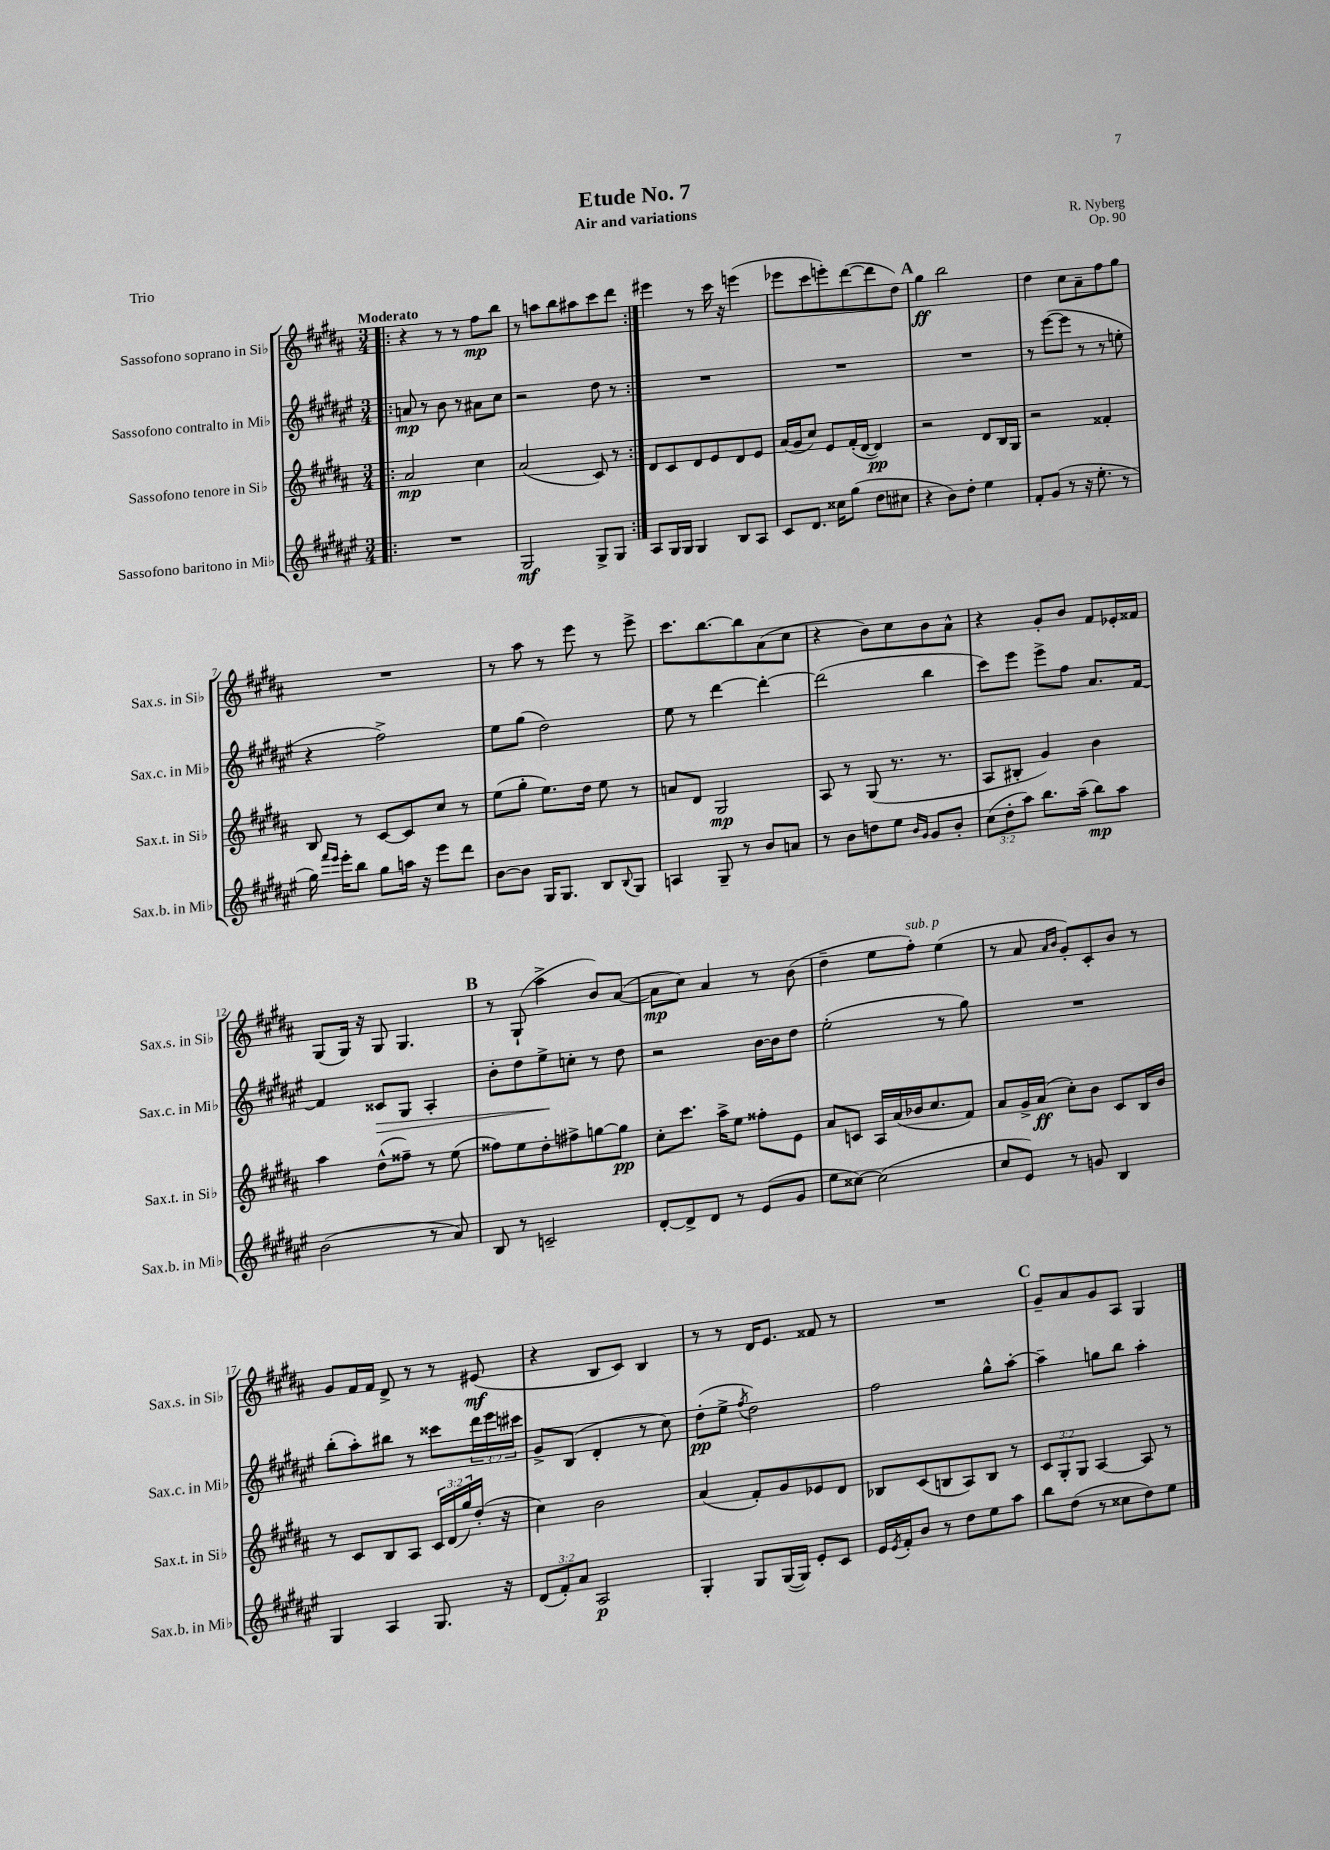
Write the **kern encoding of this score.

**kern	**kern	**kern	**kern
*staff4	*staff3	*staff2	*staff1
*clefG2	*clefG2	*clefG2	*clefG2
*k[f#c#g#d#a#e#]	*k[f#c#g#d#a#]	*k[f#c#g#d#a#e#]	*k[f#c#g#d#a#]
*M3/4	*M3/4	*M3/4	*M3/4
=!|:	=!|:	=!|:	=!|:
2.r	2a#/	8a/	4r
.	.	8r	.
.	.	8b\	8r
.	.	8r	8r
.	4cc#\	8a#\L	8ff#\L
.	.	8cc#\J	8bb\J
=	=	=	=
2G#/	(2a#/	2r	8r
.	.	.	8aa\L
.	.	.	8bb\
.	.	.	8aa#\
8G#^/L	8c#/)	8dd#\	8ccc#\
8G#/J	8r	8r	8ddd#\J
=:|!	=:|!	=:|!	=:|!
8A#/L	8d#/L	2.r	4eee#\
16G#/L	8c#/	.	.
16G#/JJ	.	.	.
4G#/	8d#/	.	8r
.	8e/	.	16ccc#\
.	.	.	16r
8B/L	8d#/	.	(4eee\
8A#/J	8e/J	.	.
=	=	=	=
8c#/L	(16a#/LL	2.r	8eee-\L
.	16g#/J	.	.
8.d#/J	8cc#/J)	.	8ccc#\
.	8e/L	.	8eee'\)
16cc##\LK	.	.	.
(8gg#\J	(16f#'/L	.	([8ddd#\
.	[16d#/JJ	.	.
8dd#\L	4d#/])	.	8ddd#\]
8cc#\J	.	.	8dd#\J)
=	=	=	=
4r	2r	2.r	4gg#\
8b\L)	.	.	2bb\
8dd#'\J	.	.	.
4ee#\	8d#/L	.	.
.	16B/L	.	.
.	16G#/JJ	.	.
=	=	=	=
8f#'/L	2r	8r	4dd#\
(8g#/J	.	([8eee#\L	.
8r	.	8eee#\]J	8cc#\L
16r	.	8r	8a#~\
8.ee#'\	.	.	.
.	4f##'/	8r	8ff#\
8r	.	8ee'\	8gg#\J
=	=	=	=
16gg#\)	8B/	4r	2.r
16qqfff#/LL	.	.	.
16qqeee#/JJ	.	.	.
16eee#'\LK	.	.	.
8bb\J	8r	.	.
8gg#\L	[8c#/L	2ff#^\)	.
16aa\Jk	8c#/]	.	.
16r	.	.	.
8eee#\L	8cc#/J	.	.
8ddd#\J	8r	.	.
=	=	=	=
[8b\L	(8ee\L	8ee#\L	8r
8b\]J	8gg#'\J	(8gg#\J	8aa#\
16G#/LK	8.ee\L)	2dd#\)	8r
8.G#/J	.	.	.
.	.	.	8eee\
.	16dd#\Jk	.	.
8B/L	8ee\	.	8r
8qqB/	.	.	.
8G#/J	8r	.	8eee^\
=	=	=	=
4A/	8a/L	8ee#\	8.ccc#\L
.	8d#/J	8r	.
.	.	.	[8.bb\
8G#~/	2G#/	[4ddd#\	.
8r	.	.	8bb\]
8b/L	.	4ddd#'\_	(8a#\
8a/J	.	.	8cc#\J
=	=	=	=
8r	8A#/	(2ddd#\]	4r
8b\L	8r	.	.
8dd\	(8G#/	.	8b\L)
8ee#\J	8.r	.	8cc#\
16qqb/LL	.	.	.
16qqg#/JJ	.	.	.
8g#/L	.	4bb\	8b\
.	8.r	.	.
8b'/J	.	.	8a#^^\J
=	=	=	=
(12cc#\L	8A#/L	8ccc#\L)	4r
12dd#'\	.	.	.
.	8B#'/J	8eee#\J	.
12aa#\J)	.	.	.
8.bb\L	4g#/)	8eee#^\L	8g#'/L
.	.	8ff#\J	8b/J
(16aa#~\Jk	.	.	.
8bb\L)	4b\	8.a#/L	8f#/L
8aa#\J	.	.	16e-'/L
.	.	[16f#/Jk	16f##/JJ
=	=	=	=
(2b\	4aa#\	4f#/]	(8G#/L
.	.	.	16G#/Jk)
.	.	.	16r
.	(8dd#^^\L	8c##/L	8G#/
.	8ff##~\J)	8G#/J	4.G#/
8r	8r	4A#'/	.
8a#/)	(8ee\	.	.
=	=	=	=
8B/	8ff##\L)	8b'\L	8r
8r	8ee\	8dd#\	(8G#`/
2c~/	8dd#'\	8ee#^\	4aa#^\
.	8ff#^\	8cc'\J	.
.	[8gg\	8r	8b/L)
.	8gg\]J	8dd#\	([8a#/J
=	=	=	=
[8d#'/L	8cc#'\L	2r	8a#\]L
8d#^/]	8.ccc#\J	.	8cc#\J)
8d#/J	.	.	4a#/
.	16aa#^\LK	.	.
8r	8ee\J	.	.
(8e#/L	8ff##'\L	[16b\LL	8r
.	.	16b\]J	.
8g#/J	8e\J	8dd#\J	(8b\
=	=	=	=
8ee#\L	8a#/L	(2ee#'\	4dd#~\
[8cc##\J)	8c/J	.	.
(2cc##\]	16A#/LL	.	8ee\L
.	(16a#/	.	.
.	16b-/J	.	8ff#'\J)
.	8.cc#/	.	.
.	.	8r	(4ee\
.	8f#/J)	8gg#\)	.
=	=	=	=
8cc#/L	8a#/L	2.r	8r
8e#/J)	16g#^/L	.	8a#/
.	(16a#/JJ	.	.
.	.	.	16qqa#/LL
.	.	.	16qqb/JJ
8r	8cc#'\L)	.	8g#'/L)
8g/	8b\J	.	8c#'/
4B/	8c#/L	.	8b/J
.	16B/L	.	8r
.	16b/JJ	.	.
=	=	=	=
4G#/	8r	(8bb'\L	8g#/L
.	8c#/L	8aa#'\)	16f#/L
.	.	.	16f#/JJ
4A#/	8B/	8bb#\J	8d#^/
.	8A#/J	8r	8r
8.G#/	24c#/LL	8ccc##\L	8r
.	(24d#/	.	.
.	24gg#/)	.	.
.	(16dd#'/JJ	24ddd#\L	(8e#/
.	.	24eee#\	.
16r	16r	.	.
.	.	24ccc#\JJ	.
=	=	=	=
(12d#/L	4cc#\)	8g#^/L	4r
12f#'/)	.	.	.
.	.	(8B/J	.
12a#/J	.	.	.
2A#/	2b\	4d#'/	8B/L
.	.	.	8c#/J)
.	.	8r	4B/
.	.	8cc#\)	.
=	=	=	=
4G#'/	(4a#/	(8dd#'\L	8r
.	.	8ee#^\J	8r
.	.	8qff#/	.
8G#/L	8f#'/L)	2dd#\)	16d#/LK
.	.	.	8.e/J
([16G#/L	8g#/	.	.
16G#/]JJ)	.	.	.
8e#'/L	8e-/	.	8f##/
8c#/J	8d#/J	.	8r
=	=	=	=
16e#/LL	8B-/L	2ff#\	2.r
8qe#/	.	.	.
16f#'/J	.	.	.
8b/J	(8c#/	.	.
8r	8B/	.	.
8dd#\L	8A#/)	.	.
8ee#\	8B/J	8gg#^^\L	.
8aa#\J	8r	[8aa#'\J	.
=	=	=	=
8bb\L	12c#/L	4aa#~\]	8g#~/L
.	12G#'/	.	.
(8dd#\J	.	.	8a#/
.	12G#/J	.	.
8r	[4A#/	8gg\L	8g#/
8cc##\L	.	8bb\J	8A#/J
8dd#\)	8A#/]	4aa#'\	4G#/
8ee#\J	8r	.	.
==	==	==	==
*-	*-	*-	*-
